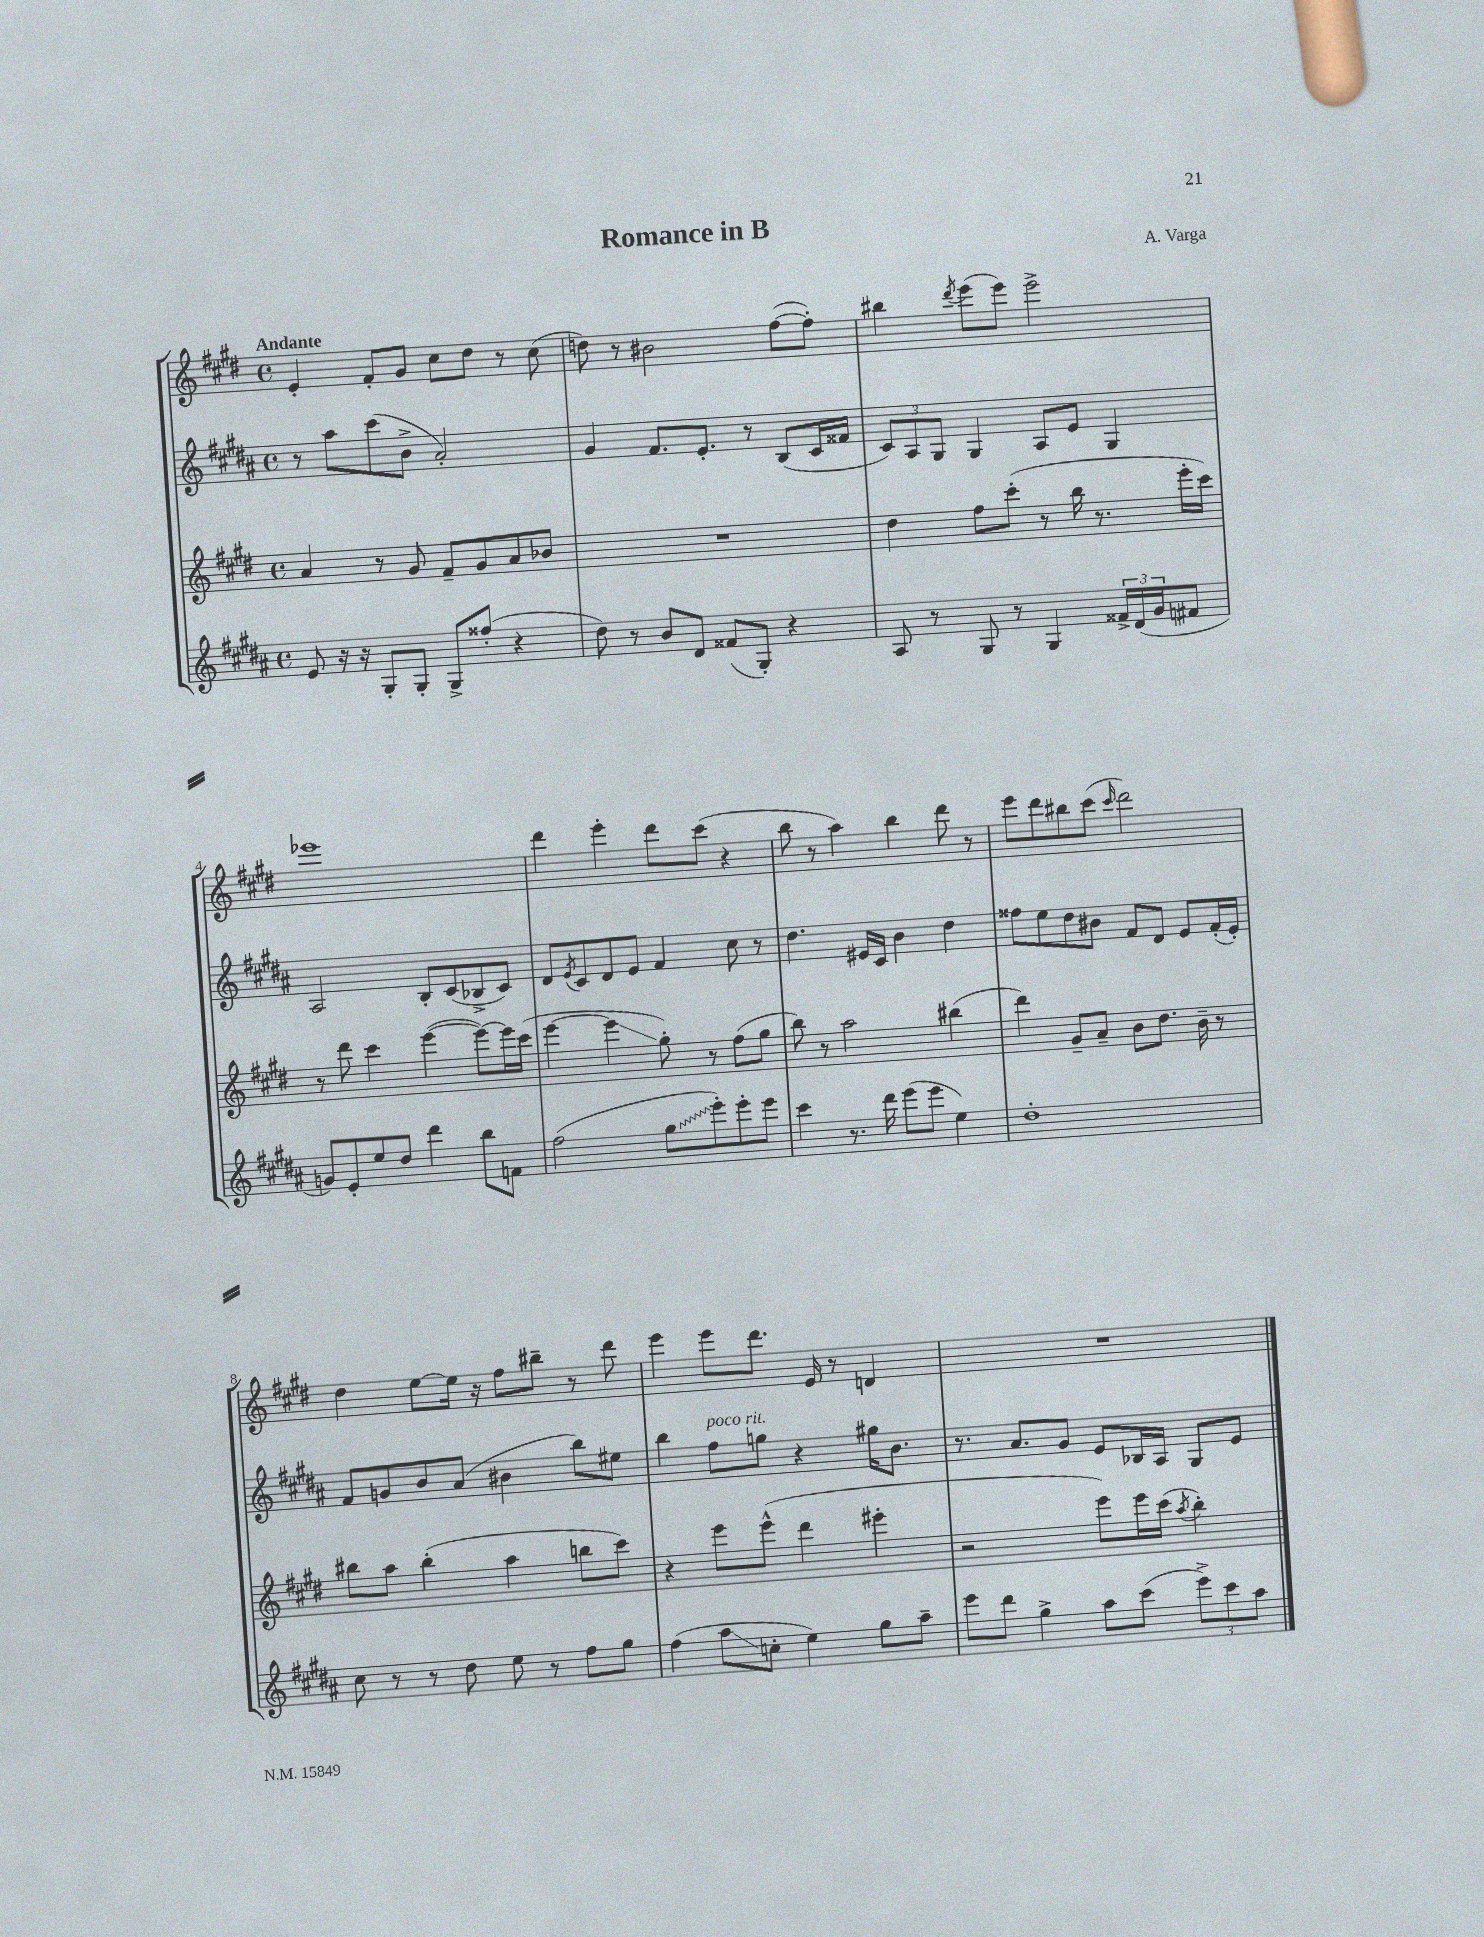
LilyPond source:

\header { title = "Romance in B" composer = "A. Varga" }
<<
\new StaffGroup <<
\new Staff = "s0" {
    \clef treble \key e \major \defaultTimeSignature \time 4/4 \tempo "Andante"
    e'4-. fis'8-. gis'8 cis''8 dis''8 r8 cis''8( |
    d''8) r8 bis'2 fis''8~( fis''8-.) |
    bis''4 \acciaccatura { dis'''8 } e'''8( e'''8) e'''2-> |
    ees'''1 |
    dis'''4 e'''4-. dis'''8 cis'''8( r4 |
    b''8 r8 a''4) b''4 dis'''8 r8 |
    e'''8 dis'''8 bis''8 cis'''8( \grace { cis'''16 } dis'''2) |
    dis''4 e''8~ e''16 r16 fis''8 bis''8-- r8 dis'''8 |
    e'''4 e'''8 dis'''8. e'16 r8 d'4 |
    R1 \bar "|." |
}
\new Staff = "s1" {
    \clef treble \key b \major \defaultTimeSignature \time 4/4
    r8 ais''8 cis'''8( b'8-> ais'2-.) |
    gis'4 fis'8. e'8.-. r8 b8( cis'16 fisis'16 |
    \tuplet 3/2 { cis'8) ais8 gis8 } gis4 ais8 e'8 gis4 |
    ais2 b8-. cis'8( bes8-> cis'8) |
    dis'8 \acciaccatura { e'8 } cis'8 dis'8 e'8 fis'4 cis''8 r8 |
    dis''4. eis'16 cis'16 b'4 dis''4 |
    fisis''8 e''8 dis''8 bis'8 fis'8 dis'8 e'8 fis'16-.( e'16-.) |
    fis'8 g'8 b'8 ais'8( bis'4 b''8) eis''8 |
    b''4 fis''8^\markup { \italic "poco rit." } g''8 r4 gis''16 b'8. |
    r8. ais'8. gis'8 e'8 bes16 ais16 gis8 e'8 \bar "|." |
}
\new Staff = "s2" {
    \clef treble \key e \major \defaultTimeSignature \time 4/4
    a'4 r8 gis'8 fis'8-- gis'8 a'8 bes'8 |
    R1 |
    dis''4 fis''8 cis'''8-.( r8 b''16 r8. e'''16-. cis'''16) |
    r8 dis'''8 cis'''4 e'''4~( e'''8~) e'''16 cis'''16( |
    e'''4~ e'''4\glissando gis''8-.) r8 fis''8( gis''8 |
    b''8) r8 a''2 bis''4( |
    dis'''4) gis'8-- a'8-- b'8 dis''8. b'16-- r8 |
    bis''8 a''8 bis''4-.( a''4 b''8 cis'''8) |
    r4 e'''8 e'''8-^( dis'''4 eis'''4-. |
    r2 e'''8) e'''16 cis'''16( \acciaccatura { a''8 } b''4-.) \bar "|." |
}
\new Staff = "s3" {
    \clef treble \key b \major \defaultTimeSignature \time 4/4
    e'8 r16 r16 gis8-. gis8-. gis8-> fisis''8-.( r4 |
    dis''8) r8 b'8 dis'8 fisis'8( gis8-.) r4 |
    ais8 r8 gis8 r8 gis4 \tuplet 3/2 { fisis'16-> dis'16( gis'16 } fis'8 |
    g'8) e'8-. e''8 dis''8 dis'''4 b''8 f'8 |
    fis''2( \once \override Glissando.style = #'zigzag gis''8\glissando e'''8-.) e'''8-. e'''8 |
    cis'''4 r8. dis'''16 e'''8( e'''8 e''4) |
    dis''1-. |
    cis''8 r8 r8 dis''8 e''8 r8 fis''8 gis''8 |
    fis''4( ais''8\glissando c''8-. e''4) gis''8 ais''8-- |
    e'''8 dis'''8 gis''4-> ais''8 cis'''8( \tuplet 3/2 { e'''8->) cis'''8 ais''8 } \bar "|." |
}
>>
>>
